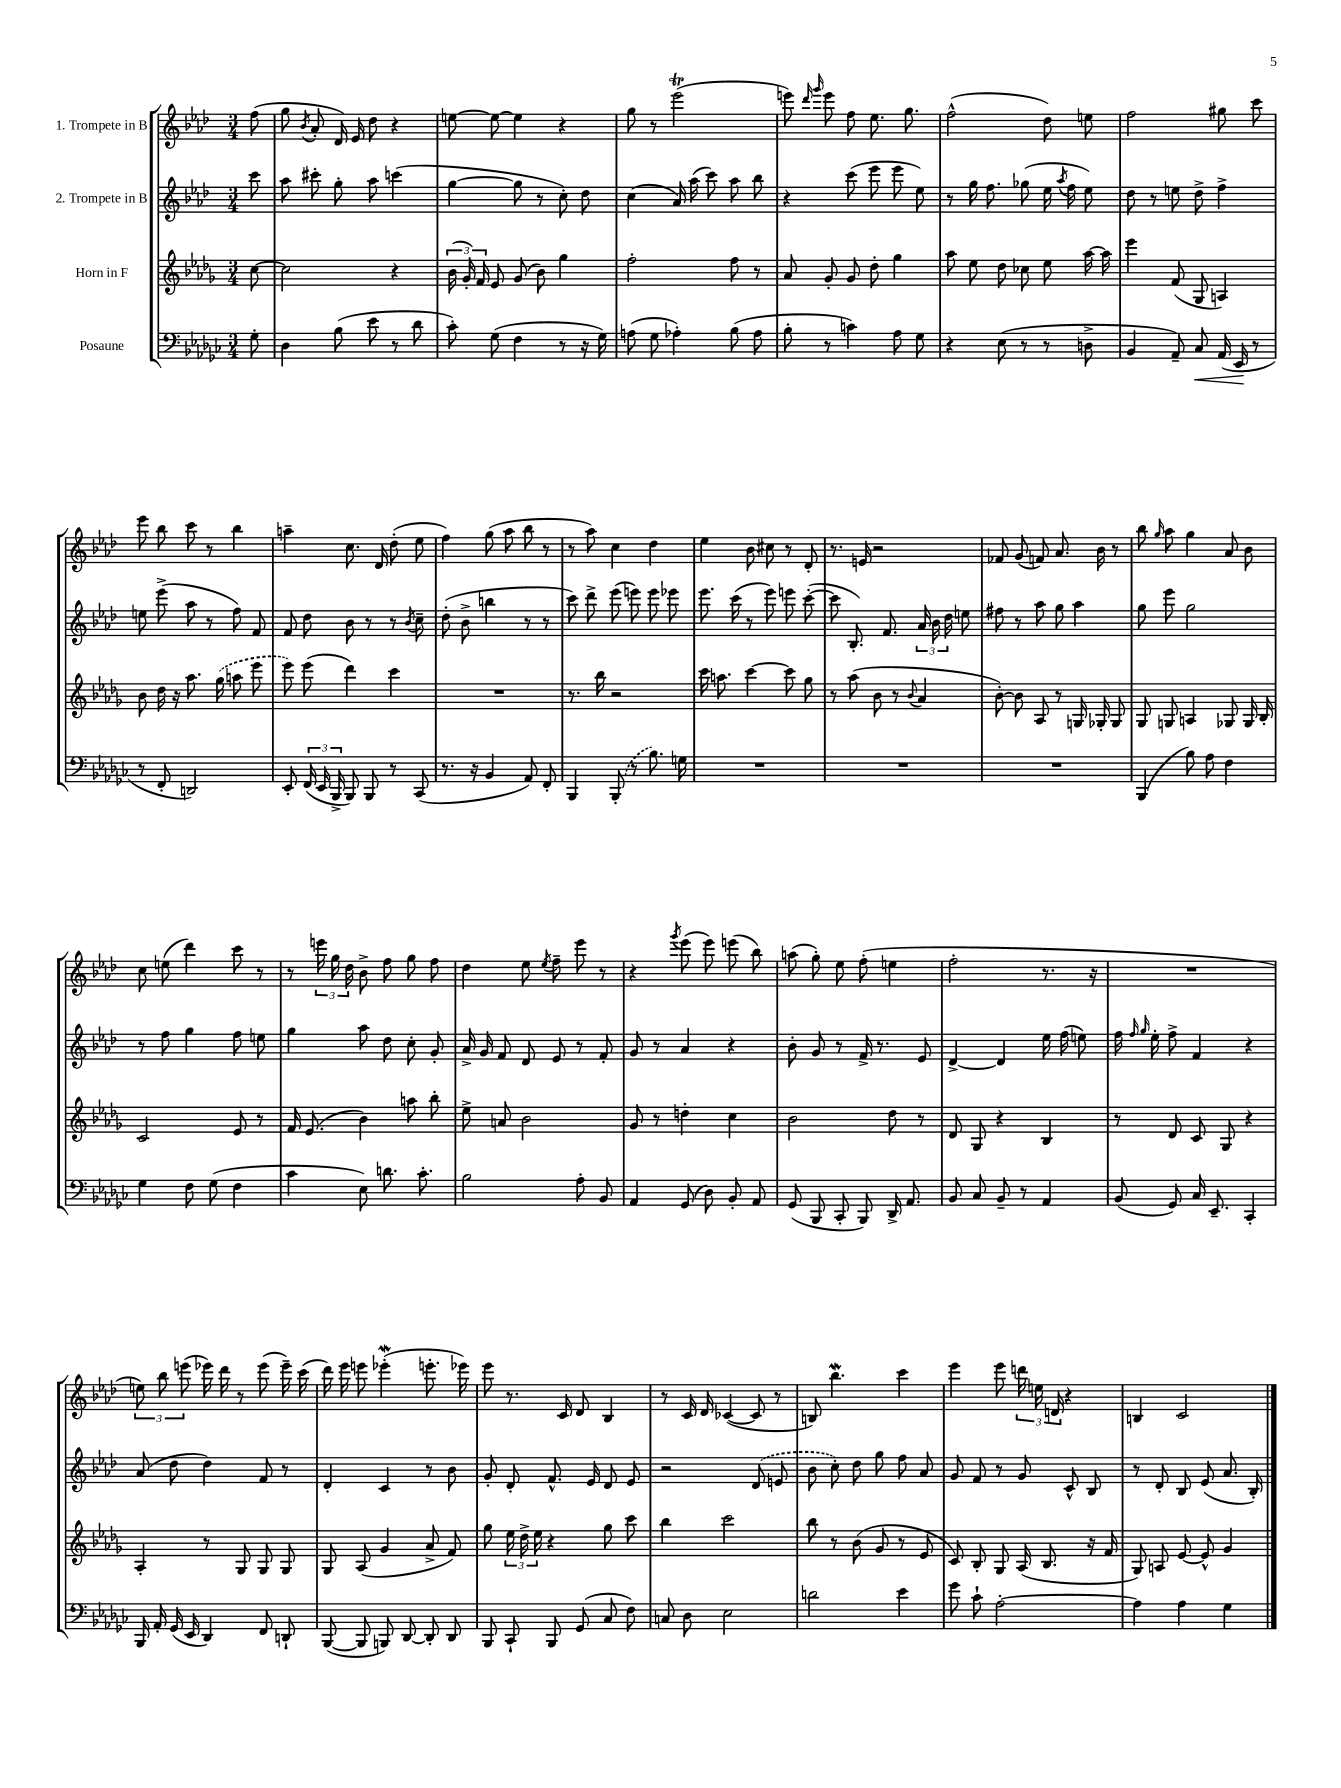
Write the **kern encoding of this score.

**kern	**kern	**kern	**kern
*staff4	*staff3	*staff2	*staff1
*clefF4	*clefG2	*clefG2	*clefG2
*k[b-e-a-d-g-c-]	*k[b-e-a-d-g-]	*k[b-e-a-d-]	*k[b-e-a-d-]
*M3/4	*M3/4	*M3/4	*M3/4
8G-'	[8cc	8ccc	(8ff
=	=	=	=
4D-	2cc]	8aa-	8gg
.	.	.	8qb-
.	.	8ccc#'	8a-'
(8B-	.	8gg'	16d-)
.	.	.	16e-
8e-	.	8aa-	8dd-
8r	4r	(4ccc	4r
8d-	.	.	.
=	=	=	=
8c-')	(24b-	[4gg	[8ee
.	24g-')	.	.
.	24f	.	.
(8G-	8e-	.	8ee_
4F	(8g-	8gg]	4ee]
.	8b-)	8r	.
8r	4gg-	8cc')	4r
16r	.	8dd-	.
16G-)	.	.	.
=	=	=	=
(8A	2ff'	(4cc	8gg
8G-	.	.	8r
4A-')	.	16a-)	(2eee-
.	.	(16aa-	.
.	.	8ccc)	.
(8B-	8ff	8aa-	.
8A-	8r	8bb-	.
=	=	=	=
8B-'	8a-	4r	8eee)
.	.	.	16qqddd-
.	.	.	16qqggg
8r	8g-'	.	8eee
4c)	8g-	(8ccc	8ff
.	8dd-'	8eee-	8.ee-
8A-	4gg-	8eee-	.
.	.	.	8.gg
8G-	.	8ee-)	.
=	=	=	=
4r	8aa-	8r	(2ff^^
.	8ee-	16gg	.
.	.	8.ff	.
(8E-	8dd-	.	.
8r	8cc-	(8gg-	.
8r	8ee-	16ee-	8dd-)
.	.	8qaa-	.
.	.	16ff	.
8D^	[16aa-	8ee-)	8ee
.	16aa-]	.	.
=	=	=	=
4BB-	4eee-	8dd-	2ff
.	.	8r	.
8AA-~)	(8f	8ee	.
8C-	8G-	8dd-^	.
(16AA-	4A)	4ff^	8gg#
16EE-	.	.	.
8r	.	.	8ccc
=	=	=	=
8r	8b-	8ee	8eee-
8FF'	16dd-	(8eee-^	8bb-
.	16r	.	.
2DD)	8.aa-	8aa-	8ccc
.	.	8r	8r
.	(16gg-	.	.
.	8aa	8ff)	4bb-
.	8eee-	8f	.
=	=	=	=
8EE-'	8eee-)	8f	4aa~
(24FF	(8eee-	8dd-	.
24EE-	.	.	.
24BBB-^	.	.	.
8BBB-)	4ddd-)	8b-	8.cc
8BBB-	.	8r	.
.	.	.	16d-
8r	4ccc	8r	(8dd-'
.	.	8qb-	.
(8CC-	.	8cc~	8ee-
=	=	=	=
8.r	2.r	(8dd-'	4ff)
.	.	8b-^	.
16r	.	.	.
4BB-	.	4bb	(8gg
.	.	.	8aa-
8AA-)	.	8r	8bb-
8FF'	.	8r	8r
=	=	=	=
4BBB-	8.r	8ccc)	8r
.	.	8ddd-^	8aa-)
.	16bb-	.	.
(8BBB-'	2r	(8eee-	4cc
8r	.	8eee)	.
8.B-)	.	8eee	4dd-
.	.	8eee-	.
16G	.	.	.
=	=	=	=
2.r	16ccc	8.eee-	4ee-
.	8.aa	.	.
.	.	(16ccc	.
.	[4ccc	8r	8b-
.	.	8eee-)	8cc#
.	8ccc]	8eee	8r
.	8gg-	([8ccc'	8d-'
=	=	=	=
2.r	8r	8ccc]	8.r
.	(8aa-	8.B-')	.
.	.	.	16e
.	8b-	.	2r
.	.	8.f	.
.	8r	.	.
.	8qqb-	.	.
.	4a-	24a-	.
.	.	24b-	.
.	.	24dd-	.
.	.	8ee	.
=	=	=	=
2.r	[8b-')	8ff#	8f-
.	8b-]	8r	(8g
.	8A-	8aa-	8f)
.	8r	8gg	8.a-
.	16G	4aa-	.
.	16G-'	.	16b-
.	8G-	.	8r
=	=	=	=
(4BBB-	8G-	8gg	8bb-
.	.	.	16qqgg
.	8G	8eee-	8aa-
8B-)	4A	2gg	4gg
8A-	.	.	.
4F	8G-	.	8a-
.	16G-	.	8b-
.	16B-'	.	.
=	=	=	=
4G-	2c	8r	8cc
.	.	8ff	(8ee
8F	.	4gg	4ddd-)
(8G-	.	.	.
4F	8e-	8ff	8ccc
.	8r	8ee	8r
=	=	=	=
4c-	16f	4gg	8r
.	(8.e-	.	.
.	.	.	24eee
.	.	.	24gg
.	.	.	24dd-
8E-)	4b-)	8aa-	8b-^
8.d	.	8dd-	8ff
.	8aa	8cc'	8gg
8.c-'	.	.	.
.	8bb-'	8g'	8ff
=	=	=	=
2B-	8ee-^	16a-^	4dd-
.	.	16g	.
.	8a	8f	.
.	2b-	8d-	8ee-
.	.	.	8qee-
.	.	8e-	8ff~
8A-'	.	8r	8eee-
8BB-	.	8f'	8r
=	=	=	=
4AA-	8g-	8g	4r
.	8r	8r	.
.	.	.	8qggg
(8GG-	4dd'	4a-	(8eee-
8D-)	.	.	8eee-)
8BB-'	4cc	4r	(8eee
8AA-	.	.	8bb-)
=	=	=	=
(8GG-	2b-	8b-'	(8aa
8BBB-	.	8g	8gg')
8CC-'	.	8r	8ee-
8BBB-)	.	16f^	(8ff'
.	.	8.r	.
16DD-^	8dd-	.	4ee
8.AA-	.	.	.
.	8r	8e-	.
=	=	=	=
8BB-	8d-	[4d-^	2ff'
8C-	8G-	.	.
8BB-~	4r	4d-]	.
8r	.	.	.
4AA-	4B-	16ee-	8.r
.	.	(16ff	.
.	.	8ee)	.
.	.	.	16r
=	=	=	=
(8BB-	8r	16ff	2.r
.	.	16qqff	.
.	.	16qqgg	.
.	.	16ee-'	.
8GG-)	8d-	8ff^	.
16C-	8c	4f	.
8.EE-~	.	.	.
.	8G-	.	.
4CC-'	4r	4r	.
=	=	=	=
16BBB-	4A-'	(8a-	12ee)
16AA-'	.	.	.
.	.	.	12bb-
(16GG-	.	8dd-	.
.	.	.	(12eee
16EE-	.	.	.
4DD-)	8r	4dd-)	16eee-)
.	.	.	16ddd-
.	8G-	.	8r
8FF	8G-	8f	(8eee-
8DD`	8G-	8r	16eee-~)
.	.	.	(16ccc
=	=	=	=
([8BBB-	8G-	4d-'	16ddd-)
.	.	.	16eee-
8BBB-]	(8A-	.	8eee
8BBB)	4g-	4c	(4eee-'
[8DD-	.	.	.
8DD-']	8a-^	8r	8.eee'
8DD-	8f)	8b-	.
.	.	.	16eee-)
=	=	=	=
8BBB-	8gg-	8g'	8eee-
8CC-`	24ee-	8d-'	8.r
.	24dd-^	.	.
.	24ee-	.	.
8BBB-	4r	8.f^^	.
.	.	.	16c
(8GG-	.	.	8d-
.	.	16e-	.
8C-	8gg-	8d-	4B-
8F)	8ccc	8e-	.
=	=	=	=
8C	4bb-	2r	8r
8D-	.	.	16c
.	.	.	16d-
2E-	2ccc	.	([4c-
.	.	(8d-	8c-]
.	.	8e	8r
=	=	=	=
2d	8bb-	8b-	8B)
.	8r	8cc')	4.bb-
.	(8b-	8dd-	.
.	8g-	8gg	.
4e-	8r	8ff	4ccc
.	8e-	8a-	.
=	=	=	=
8g-	8c)	8g	4eee-
8c-`	8B-'	8f	.
[2A-'	8G-	8r	8eee-
.	(16A-	8g	24ddd
.	.	.	24ee
.	8.B-	.	.
.	.	.	24d
.	.	8c^^	4r
.	16r	8B-	.
.	16f	.	.
=	=	=	=
4A-]	8G-)	8r	4B
.	8A	8d-'	.
4A-	[8e-	8B-	2c
.	8e-^^]	(8e-	.
4G-	4g-	8.a-	.
.	.	16B-')	.
==	==	==	==
*-	*-	*-	*-
